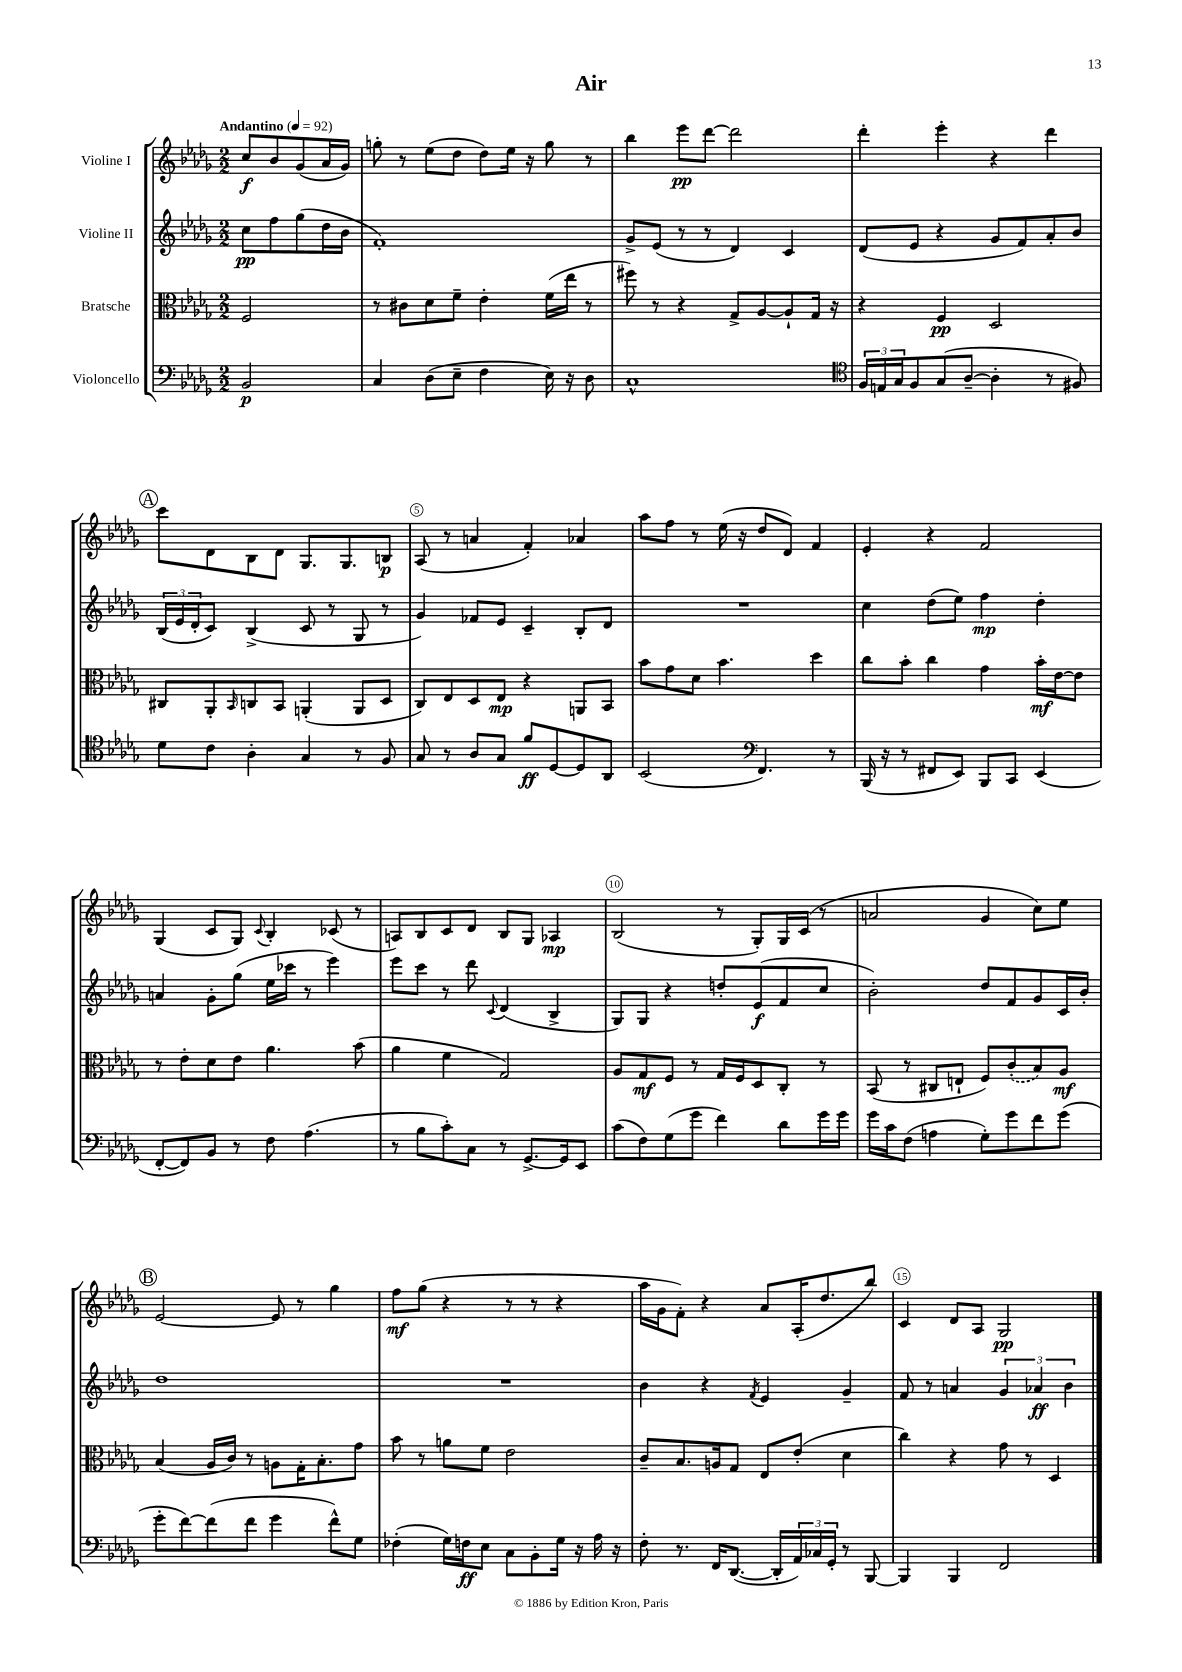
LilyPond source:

\header { title = "Air" }
<<
\new StaffGroup <<
\new Staff = "s0" \with { instrumentName = "Violine I" } {
    \clef treble \key des \major \numericTimeSignature \time 2/2 \partial 2 \tempo "Andantino" 4 = 92
    c''8\f bes'8 ges'8( aes'16 ges'16) |
    g''8-. r8 ees''8( des''8 des''8) ees''16 r16 g''8 r8 |
    bes''4 ees'''8\pp des'''8~ des'''2 |
    des'''4-. ees'''4-. r4 des'''4 |
    \mark \markup { \circle "A" } c'''8 des'8 bes8 des'8 ges8. ges8. b8\p |
    aes8( r8 a'4 f'4-.) aes'4 |
    aes''8 f''8 r8 ees''16( r16 des''8 des'8) f'4 |
    ees'4-. r4 f'2 |
    ges4( c'8 ges8) \appoggiatura { c'8 } bes4-. ces'8( r8 |
    a8) bes8 c'8 des'8 bes8 ges8 aes4\mp |
    bes2( r8 ges8-.) ges16 c'16( r8 |
    a'2 ges'4 c''8) ees''8 |
    \mark \markup { \circle "B" } ees'2~ ees'8 r8 ges''4 |
    f''8\mf ges''8( r4 r8 r8 r4 |
    aes''16 ges'16 f'8-.) r4 aes'8 aes16-.( des''8. bes''8) |
    c'4 des'8 aes8 ges2\pp \bar "|." |
}
\new Staff = "s1" \with { instrumentName = "Violine II" } {
    \clef treble \key des \major \numericTimeSignature \time 2/2 \partial 2
    c''8\pp f''8 ges''8( des''16 bes'16 |
    f'1-.) |
    ges'8-> ees'8( r8 r8 des'4) c'4 |
    des'8( ees'8 r4 ges'8 f'8) aes'8-. bes'8 |
    \mark \markup { \circle "A" } \tuplet 3/2 { bes16( ees'16 des'16-. } c'8) bes4->( c'8 r8 ges8 r8 |
    ges'4) fes'8 ees'8 c'4-- bes8-. des'8 |
    R1 |
    c''4 des''8( ees''8) f''4\mp des''4-. |
    a'4 ges'8-. ges''8( ees''16 ces'''16 r8 ees'''4) |
    ees'''8 c'''8 r8 des'''8 \appoggiatura { c'8 } des'4( bes4-> |
    ges8) ges8 r4 d''8-. ees'8\f( f'8 c''8 |
    bes'2-.) des''8 f'8 ges'8 c'16 bes'16-. |
    \mark \markup { \circle "B" } des''1 |
    R1 |
    bes'4 r4 \acciaccatura { f'8 } ees'4 ges'4-- |
    f'8 r8 a'4 \tuplet 3/2 { ges'4 aes'4\ff bes'4 } \bar "|." |
}
\new Staff = "s2" \with { instrumentName = "Bratsche" } {
    \clef alto \key des \major \numericTimeSignature \time 2/2 \partial 2
    f2 |
    r8 cis'8 des'8 f'8-- ees'4-. f'16( ees''16 r8 |
    fis''8) r8 r4 ges8-> aes8~ aes8-! ges16 r16 |
    r4 f4\pp des2 |
    \mark \markup { \circle "A" } cis8 aes,8-. \grace { bes,16 } c8 bes,8 a,4-.( a,8 des8 |
    c8) ees8 des8 ees8\mp r4 a,8 bes,8 |
    bes'8 ges'8 des'8 bes'4. des''4 |
    c''8 bes'8-. c''4 ges'4 bes'16-.\mf ees'16~ ees'8 |
    r8 ees'8-. des'8 ees'8 aes'4. bes'8( |
    aes'4 f'4 ges2) |
    aes8 ges8\mf f8 r8 ges16 f16 des8 c8-. r8 |
    bes,8( r8 cis8 e8-! f8) \once \slurDashed c'8-.( bes8) aes8\mf |
    \mark \markup { \circle "B" } bes4( aes16 c'16) r8 a8 ges16-. bes8.-. ges'8 |
    bes'8 r8 a'8 f'8 ees'2 |
    c'8-- bes8. a16 ges8 ees8 ees'8-.( des'4 |
    c''4) r4 ges'8 r8 des4 \bar "|." |
}
\new Staff = "s3" \with { instrumentName = "Violoncello" } {
    \clef bass \key des \major \numericTimeSignature \time 2/2 \partial 2
    bes,2\p |
    c4 des8( ees8-- f4 ees16) r16 des8 |
    c1-^ |
    \clef tenor \tuplet 3/2 { f16 e16 ges16 } f8 ges8( aes8~-- aes4-. r8 fis8) |
    \mark \markup { \circle "A" } des'8 c'8 aes4-. ges4 r8 f8 |
    ges8 r8 aes8 ges8 f'8\ff des8~ des8 aes,8 |
    bes,2( \clef bass f,4.) r8 |
    bes,,16( r16 r8 fis,8 ees,8) bes,,8 c,8 ees,4( |
    f,8~-. f,8) bes,8 r8 f8 aes4.( |
    r8 bes8 c'8-.) c8 r8 ges,8.~-> ges,16 ees,8 |
    c'8( f8) ges8( ges'8 f'4) des'8 ges'16 ges'16 |
    ges'16 c'16 f8( a4 ges8-.) ges'8 f'8 ges'8( |
    \mark \markup { \circle "B" } ges'8-. f'8~) f'8( f'8 ges'4 f'8-^) ges8 |
    fes4-.( ges16) f16\ff ees8 c8 bes,8-. ges16 r16 aes16 r16 |
    f8-. r8. f,16 des,8.~( des,16-. \tuplet 3/2 { aes,16) ces16 ges,16-. } r8 bes,,8~ |
    bes,,4 bes,,4 f,2 \bar "|." |
}
>>
>>
\layout { \context { \Score \override BarNumber.break-visibility = ##(#f #t #t) barNumberVisibility = #(every-nth-bar-number-visible 5) \override BarNumber.stencil = #(make-stencil-circler 0.1 0.3 ly:text-interface::print) } }
